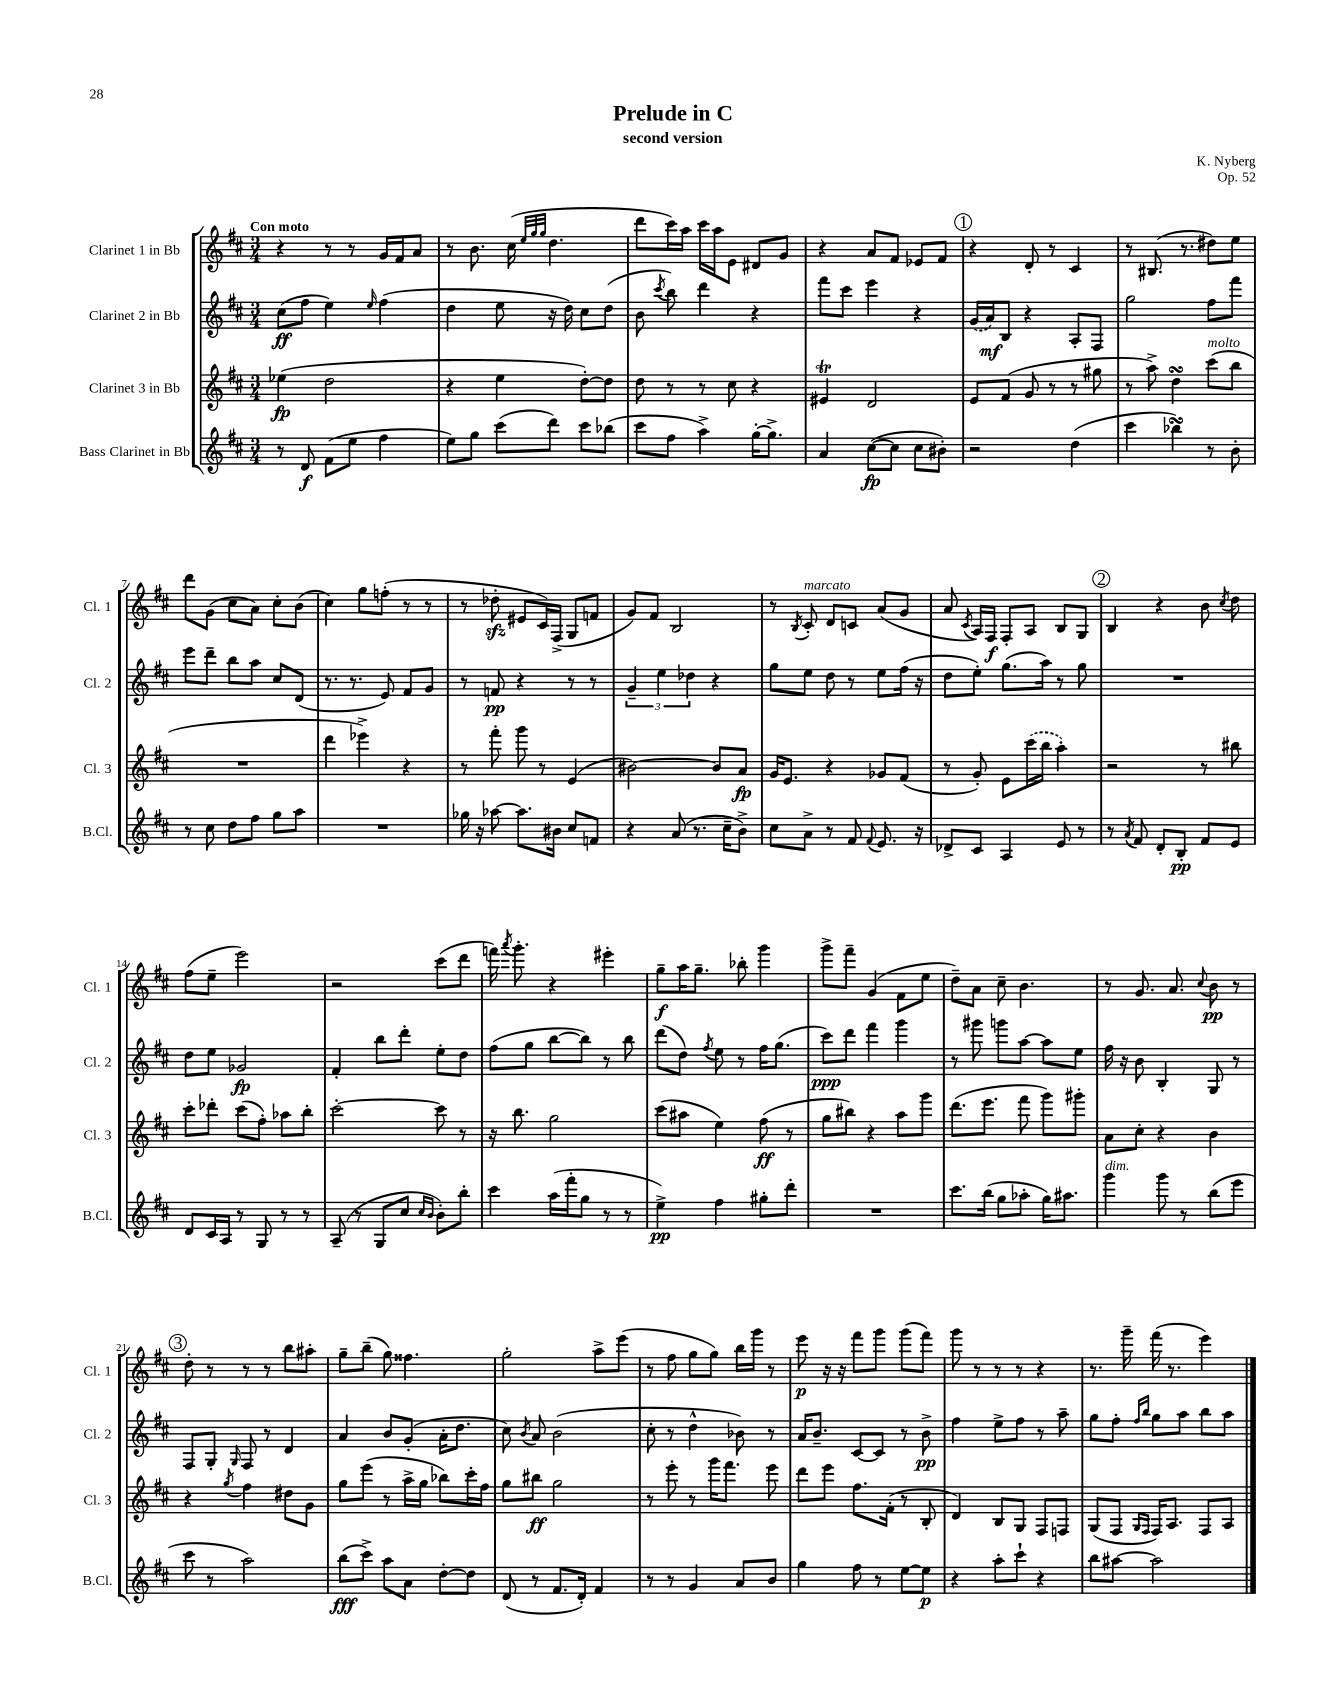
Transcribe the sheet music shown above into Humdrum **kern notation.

**kern	**dynam	**kern	**dynam	**kern	**dynam	**kern	**dynam
*part4	*part4	*part3	*part3	*part2	*part2	*part1	*part1
*staff4	*staff4	*staff3	*staff3	*staff2	*staff2	*staff1	*staff1
*I"Bass Clarinet in Bb	*	*I"Clarinet 3 in Bb	*	*I"Clarinet 2 in Bb	*	*I"Clarinet 1 in Bb	*
*I'B.Cl.	*	*I'Cl. 3	*	*I'Cl. 2	*	*I'Cl. 1	*
*clefG2	*	*clefG2	*	*clefG2	*	*clefG2	*
*k[f#c#]	*	*k[f#c#]	*	*k[f#c#]	*	*k[f#c#]	*
*M3/4	*	*M3/4	*	*M3/4	*	*M3/4	*
=1	=1	=1	=1	=1	=1	=1	=1
!	!	!	!	!	!	!LO:TX:a:B:t=Con moto	!
8r	.	(4ee-X\	fp	(8cc#\L	ff	4r	.
8d/	f	.	.	8ff#\J	.	.	.
(8f#\L	.	2dd\	.	4ee\)	.	8r	.
8ee\J	.	.	.	.	.	8r	.
.	.	.	.	16qqee/	.	.	.
4ff#\	.	.	.	(4ff#\	.	16g/LL	.
.	.	.	.	.	.	16f#/J	.
.	.	.	.	.	.	8a/J	.
=2	=2	=2	=2	=2	=2	=2	=2
8ee\L)	.	4r	.	4dd\	.	8r	.
8gg\J	.	.	.	.	.	8.b\	.
(8ccc#\L	.	4ee\	.	8ee\	.	.	.
.	.	.	.	.	.	(16cc#\	.
.	.	.	.	.	.	32qqee/LLL	.
.	.	.	.	.	.	32qqgg/	.
.	.	.	.	.	.	32qqgg/JJJ	.
8ddd\J)	.	.	.	16r	.	4.dd\	.
.	.	.	.	16dd\)	.	.	.
8ccc#\L	.	[8dd'\L)	.	8cc#\L	.	.	.
(8bb-X\J	.	8dd\J]	.	(8dd\J	.	.	.
=3	=3	=3	=3	=3	=3	=3	=3
8ccc#\L	.	8dd\	.	8b\	.	8ddd\L	.
.	.	.	.	8qccc#/	.	.	.
8ff#\J	.	8r	.	8bb\)	.	16ccc#\L)	.
.	.	.	.	.	.	16aa\JJ	.
4aa^\)	.	8r	.	4ddd\	.	16ccc#\LL	.
.	.	.	.	.	.	16aa\J	.
.	.	8cc#\	.	.	.	8e\J	.
[16gg'\KL	.	4r	.	4r	.	8d#X/L	.
8.gg^\J]	.	.	.	.	.	.	.
.	.	.	.	.	.	8g/J	.
=4	=4	=4	=4	=4	=4	=4	=4
4a/	.	4e#Xt/	.	8fff#\L	.	4r	.
.	.	.	.	8ccc#\J	.	.	.
([8cc#\L	fp	2d/	.	4eee\	.	8a/L	.
8cc#\J]	.	.	.	.	.	8f#/J	.
8cc#\L	.	.	.	4r	.	8e-X/L	.
8b#X'\J)	.	.	.	.	.	8f#/J	.
!!LO:REH:place=s1:t=1
=5	=5	=5	=5	=5	=5	=5	=5
2r	.	8e/L	.	(16g/LL	.	4r	.
.	.	.	.	16a/J)	mf	.	.
.	.	(8f#/J	.	8B/J	.	.	.
.	.	8g/	.	4r	.	8d'/	.
.	.	8r	.	.	.	8r	.
(4dd\	.	8r	.	8A'/L	.	4c#/	.
.	.	8gg#X\	.	8F#/J	.	.	.
=6	=6	=6	=6	=6	=6	=6	=6
4ccc#\	.	8r	.	2gg\	.	8r	.
.	.	8aa^\)	.	.	.	(8.B#X/	.
4bb-XsSSs\)	.	4ddsSSs\	.	.	.	.	.
.	.	.	.	.	.	8.r	.
!	!	!LO:TX:a:i:t=molto	!	!	!	!	!
8r	.	(8ccc#\L	.	8ff#\L	.	8dd#X\L)	.
8b'\	.	8bb\J	.	8fff#\J	.	8ee\J	.
!!LO:LB:g=z
=7	=7	=7	=7	=7	=7	=7	=7
8r	.	2.r	.	8eee\L	.	8ddd\L	.
8cc#\	.	.	.	8ddd~\J	.	(8g\J	.
8dd\L	.	.	.	8bb\L	.	8cc#\L	.
8ff#\J	.	.	.	8aa\J	.	8a\J)	.
8gg\L	.	.	.	8cc#/L	.	8cc#'\L	.
8aa\J	.	.	.	(8d/J	.	(8b\J	.
=8	=8	=8	=8	=8	=8	=8	=8
2.r	.	4ddd\	.	8.r	.	4cc#\)	.
.	.	.	.	8.r	.	.	.
.	.	4eee-X^\)	.	.	.	8gg\L	.
.	.	.	.	8e/)	.	(8ffn'\J	.
.	.	4r	.	8f#/L	.	8r	.
.	.	.	.	8g/J	.	8r	.
=9	=9	=9	=9	=9	=9	=9	=9
16gg-X\	.	8r	.	8r	.	8r	.
16r	.	.	.	.	.	.	.
[8aa-X\	.	8fff#'\	.	8fn/	pp	8dd-Xzz'\	.
8.aa-\L]	.	8ggg\	.	4r	.	8e#X/L	.
.	.	8r	.	.	.	16c#/L)	.
16b#X\Jk	.	.	.	.	.	(16F#^/JJ	.
8cc#/L	.	(4e/	.	8r	.	8G/L	.
8fn/J	.	.	.	8r	.	8fn/J	.
=10	=10	=10	=10	=10	=10	=10	=10
4r	.	[2b#X\)	.	6g~/	.	8g/L)	.
.	.	.	.	.	.	8f#/J	.
.	.	.	.	6ee\	.	.	.
(8a/	.	.	.	.	.	2B/	.
.	.	.	.	6dd-X\	.	.	.
8.r	.	.	.	.	.	.	.
.	.	8b#/L]	.	4r	.	.	.
16cc#~\KL	.	.	.	.	.	.	.
8b^\J)	.	8a/J	fp	.	.	.	.
=11	=11	=11	=11	=11	=11	=11	=11
8cc#\L	.	16g/KL	.	8gg\L	.	8r	.
.	.	8.e/J	.	.	.	.	.
.	.	.	.	.	.	8qB/	.
!	!	!	!	!	!	!LO:TX:a:i:t=marcato	!
8a^\J	.	.	.	8ee\J	.	8c#'/	.
8r	.	4r	.	8dd\	.	8d/L	.
8f#/	.	.	.	8r	.	8cn/J	.
8qqf#/	.	.	.	.	.	.	.
8.e/	.	8g-X/L	.	8ee\L	.	(8a/L	.
.	.	(8f#/J	.	(16ff#\Jk	.	8g/J	.
16r	.	.	.	16r	.	.	.
=12	=12	=12	=12	=12	=12	=12	=12
8d-X^/L	.	8r	.	8dd\L	.	8a/	.
.	.	.	.	.	.	8qc#/	.
8c#/J	.	8g'/)	.	8ee'\J)	.	16A/LL)	.
.	.	.	.	.	.	16F#/JJ	f
4A/	.	8e\L	.	(8.gg\L	.	8F#'/L	.
.	.	(16ccc#\L	.	.	.	8A/J	.
.	.	16bb\JJ	.	16aa\Jk)	.	.	.
8e/	.	4aa'\)	.	8r	.	8B/L	.
8r	.	.	.	8gg\	.	8G/J	.
!!LO:REH:place=s1:t=2
=13	=13	=13	=13	=13	=13	=13	=13
8r	.	2r	.	2.r	.	4B/	.
8qa/	.	.	.	.	.	.	.
8f#/	.	.	.	.	.	.	.
8d'/L	.	.	.	.	.	4r	.
8B'/J	pp	.	.	.	.	.	.
8f#/L	.	8r	.	.	.	8b\	.
.	.	.	.	.	.	8qcc#/	.
8e/J	.	8bb#X\	.	.	.	8dd\	.
!!LO:LB:g=z
=14	=14	=14	=14	=14	=14	=14	=14
8d/L	.	8ccc#'\L	.	8dd\L	.	(8ff#\L	.
16c#/L	.	8ddd-X'\J	.	8ee\J	.	8ee~\J	.
16A/JJ	.	.	.	.	.	.	.
8r	.	(8ccc#\L	.	2g-X/	fp	2eee\)	.
8G/	.	8ff#'\J)	.	.	.	.	.
8r	.	8aa-X\L	.	.	.	.	.
8r	.	8bb'\J	.	.	.	.	.
=15	=15	=15	=15	=15	=15	=15	=15
(8A~/	.	[2ccc#'\	.	4f#'/	.	2r	.
8r	.	.	.	.	.	.	.
8G/L	.	.	.	8bb\L	.	.	.
8cc#/J	.	.	.	8ddd'\J	.	.	.
16qqcc#/LL	.	.	.	.	.	.	.
16qqb/JJ	.	.	.	.	.	.	.
8b'\L)	.	8ccc#\]	.	8ee'\L	.	(8ccc#\L	.
8bb'\J	.	8r	.	8dd\J	.	8ddd\J	.
=16	=16	=16	=16	=16	=16	=16	=16
4ccc#\	.	16r	.	(8ff#\L	.	16fffn\)	.
.	.	.	.	.	.	8qaaa/	.
.	.	8.bb\	.	.	.	8.ggg'\	.
.	.	.	.	8gg\J	.	.	.
(16aa\LL	.	2gg\	.	[8bb\L	.	4r	.
16fff#'\J	.	.	.	.	.	.	.
8gg\J	.	.	.	8bb\J])	.	.	.
8r	.	.	.	8r	.	4eee#X'\	.
8r	.	.	.	8bb\	.	.	.
=17	=17	=17	=17	=17	=17	=17	=17
4ee^\)	pp	(8ccc#\L	.	(8ddd\L	.	8gg~\L	f
.	.	8aa#X\J	.	8dd\J)	.	16aa\K	.
.	.	.	.	.	.	8.gg~\J	.
.	.	.	.	8qff#/	.	.	.
4ff#\	.	4ee\)	.	8ee\	.	.	.
.	.	.	.	8r	.	8bb-X'\	.
8gg#X'\L	.	(8ff#\	ff	16ff#\KL	.	4ggg\	.
.	.	.	.	(8.gg\J	.	.	.
8ddd'\J	.	8r	.	.	.	.	.
=18	=18	=18	=18	=18	=18	=18	=18
2.r	.	8gg\L	.	8ccc#\L)	ppp	8ggg^\L	.
.	.	8bb#X\J)	.	8ddd\J	.	8fff#~\J	.
.	.	4r	.	4fff#\	.	(4g/	.
.	.	8aa\L	.	4ggg\	.	8f#\L	.
.	.	8ggg\J	.	.	.	8ee\J	.
=19	=19	=19	=19	=19	=19	=19	=19
8.ccc#\L	.	(8.ddd\L	.	8r	.	8dd~\L)	.
.	.	.	.	8ggg#X\	.	8a\J	.
(16bb\Jk	.	8.eee\J	.	.	.	.	.
8gg\L	.	.	.	8gggn\L	.	8cc#~\	.
8aa-X'\J	.	8fff#\	.	[8aa\J	.	4.b\	.
16gg\KL)	.	8ggg\L)	.	8aa\L]	.	.	.
8.aa#X\J	.	.	.	.	.	.	.
.	.	8ggg#X'\J	.	8ee\J	.	.	.
=20	=20	=20	=20	=20	=20	=20	=20
!LO:TX:a:i:t=dim.	!	!	!	!	!	!	!
4ggg\	.	8a\L	.	16ff#\	.	8r	.
.	.	.	.	16r	.	.	.
.	.	8cc#'\J	.	8b\	.	8.g/	.
8ggg\	.	4r	.	4B'/	.	.	.
.	.	.	.	.	.	8.a/	.
8r	.	.	.	.	.	.	.
.	.	.	.	.	.	8qqcc#/	.
(8bb\L	.	4b\	.	8G/	.	8b\	pp
8eee\J	.	.	.	8r	.	8r	.
!!LO:LB:g=z
!!LO:REH:place=s1:t=3
=21	=21	=21	=21	=21	=21	=21	=21
8ccc#\	.	4r	.	8F#/L	.	8dd'\	.
8r	.	.	.	8G'/J	.	8r	.
.	.	8qgg/	.	16qqG/	.	.	.
2aa\)	.	4ff#\	.	8F#/	.	8r	.
.	.	.	.	8r	.	8r	.
.	.	8dd#X\L	.	4d/	.	8bb\L	.
.	.	8g\J	.	.	.	8aa#X'\J	.
=22	=22	=22	=22	=22	=22	=22	=22
(8bb\L	fff	8gg\L	.	4a/	.	8gg~\L	.
8ccc#^\J)	.	(8eee\J	.	.	.	(8bb~\J	.
8aa\L	.	8r	.	8b/L	.	8gg\)	.
8a\J	.	16aa^\LL	.	(8g'/J	.	4.ff##X\	.
.	.	16gg\JJ	.	.	.	.	.
[8dd'\L	.	8bb-X\L)	.	16a'\KL	.	.	.
.	.	.	.	8.dd\J	.	.	.
8dd\J]	.	16ccc#'\L	.	.	.	.	.
.	.	16ff#\JJ	.	.	.	.	.
=23	=23	=23	=23	=23	=23	=23	=23
(8d/	.	8gg\L	.	8cc#\)	.	2gg'\	.
.	.	.	.	8qb/	.	.	.
8r	.	8bb#X\J	ff	8a/	.	.	.
8.f#/L	.	2gg\	.	(2b\	.	.	.
16d'/Jk)	.	.	.	.	.	.	.
4f#/	.	.	.	.	.	8aa^\L	.
.	.	.	.	.	.	(8eee\J	.
=24	=24	=24	=24	=24	=24	=24	=24
8r	.	8r	.	8cc#'\	.	8r	.
8r	.	8eee'\	.	8r	.	8ff#\	.
4g/	.	8r	.	4dd^^\	.	8gg\L	.
.	.	16ggg\KL	.	.	.	8gg\J)	.
.	.	8.fff#\J	.	.	.	.	.
8a/L	.	.	.	8b-X\)	.	16bb\LL	.
.	.	.	.	.	.	16ggg\JJ	.
8b/J	.	8eee\	.	8r	.	8r	.
=25	=25	=25	=25	=25	=25	=25	=25
4gg\	.	8ddd\L	.	16a/KL	.	8eee\	p
.	.	.	.	8.b~/J	.	.	.
.	.	8eee\J	.	.	.	16r	.
.	.	.	.	.	.	16r	.
8ff#\	.	8.ff#\L	.	[8c#/L	.	8fff#\L	.
8r	.	.	.	8c#/J]	.	8ggg\J	.
.	.	(16f#'\Jk	.	.	.	.	.
[8ee\L	.	8r	.	8r	.	(8ggg\L	.
8ee\J]	p	8B'/	.	8b^\	pp	8fff#\J)	.
=26	=26	=26	=26	=26	=26	=26	=26
4r	.	4d/)	.	4ff#\	.	8ggg\	.
.	.	.	.	.	.	8r	.
8aa'\L	.	8B/L	.	8ee^\L	.	8r	.
8ccc#`\J	.	8G/J	.	8ff#\J	.	8r	.
4r	.	8F#/L	.	8r	.	4r	.
.	.	8Fn/J	.	8aa~\	.	.	.
=27	=27	=27	=27	=27	=27	=27	=27
8bb\L	.	(8G/L	.	8gg\L	.	8.r	.
[8aa#X\J	.	8F#/J	.	8ff#'\J	.	.	.
.	.	.	.	.	.	16ggg~\	.
.	.	16qqG/LL	.	16qqff#/LL	.	.	.
.	.	16qqF#/JJ	.	16qqbb/JJ	.	.	.
2aa#\]	.	16F#/KL)	.	8gg\L	.	(16fff#\	.
.	.	8.A/J	.	.	.	8.r	.
.	.	.	.	8aa\J	.	.	.
.	.	8F#/L	.	8bb\L	.	4eee\)	.
.	.	8A/J	.	8aa\J	.	.	.
==	==	==	==	==	==	==	==
*-	*-	*-	*-	*-	*-	*-	*-
